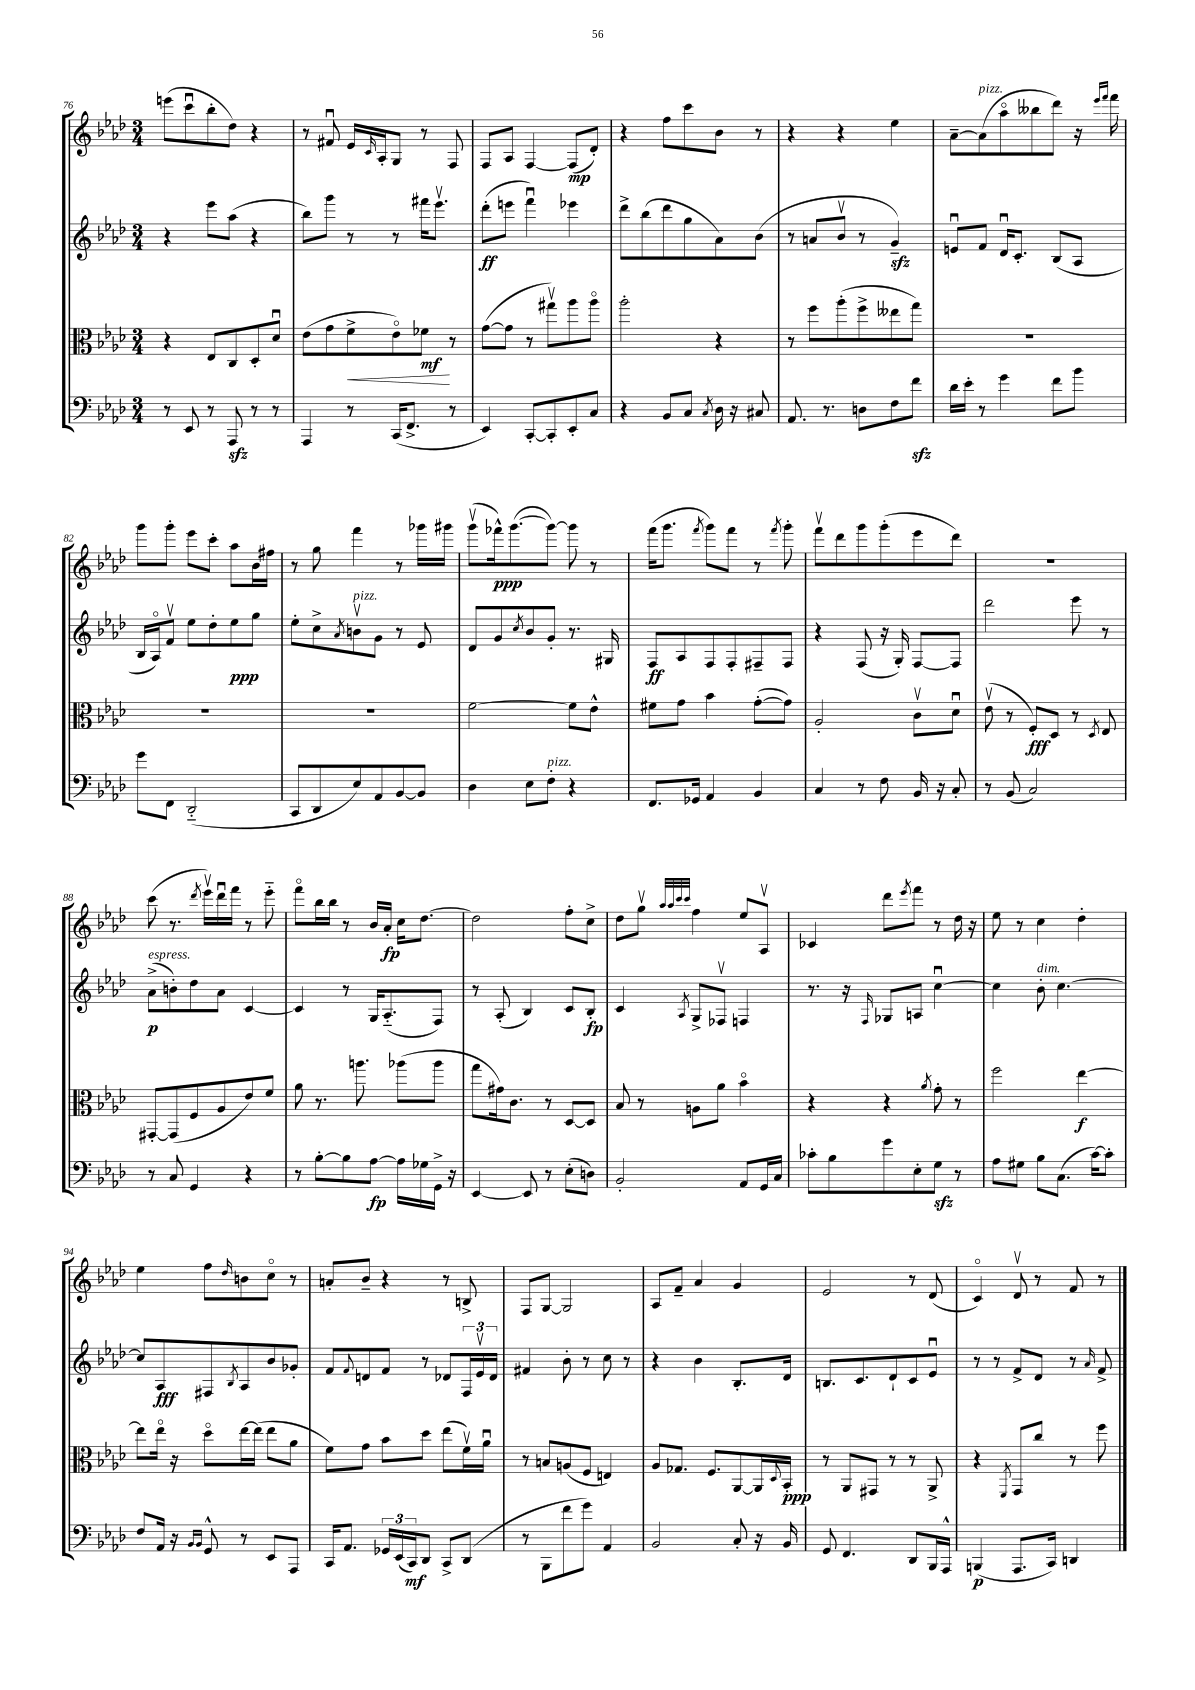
<<
\new StaffGroup <<
\new Staff = "s0" {
    \clef treble \key aes \major \numericTimeSignature \time 3/4
    e'''8( c'''8\downbow bes''8-. des''8) r4 |
    r8 fis'8\downbow ees'16 \grace { c'16 } aes16-. g8 r8 f8 |
    f8 aes8 f4~ f8\mp( des'8-.) |
    r4 f''8 c'''8 bes'8 r8 |
    r4 r4 ees''4 |
    aes'8~-- aes'8^\markup { \italic "pizz." }( aes''8\flageolet beses''8 des'''8) r16 \grace { ees'''16 f'''16 } f'''16 |
    g'''8 g'''8-. ees'''8 c'''8-. aes''8 bes'16 fis''16 |
    r8 g''8 f'''4 r8 ges'''16 gis'''16 |
    g'''8\upbow( fes'''16-^\ppp) g'''8.~( g'''8~) g'''8 r8 |
    f'''16( g'''8. \acciaccatura { f'''8 } g'''8) f'''8 r8 \acciaccatura { f'''8 } g'''8-. |
    f'''8\upbow des'''8 g'''8 g'''8-.( ees'''8 des'''8) |
    R2. |
    c'''8( r8. \acciaccatura { des'''8 } ees'''16\upbow) des'''16\downbow f'''16 r8 ees'''8-_ |
    f'''8\flageolet bes''16 bes''16 r8 bes'16 aes'16-.\fp c''16 des''8.~ |
    des''2 f''8-. c''8-> |
    des''8 g''8\upbow \grace { aes''32 aes''32 c'''32 c'''32 } f''4 ees''8 aes8\upbow |
    ces'4 des'''8 \acciaccatura { ees'''8 } f'''8 r8 des''16 r16 |
    ees''8 r8 c''4 des''4-. |
    ees''4 f''8 \grace { des''16 } b'8 c''8\flageolet r8 |
    a'8-. bes'8-- r4 r8 b8-> |
    f8 g8~ g2 |
    aes8 f'8-- aes'4 g'4 |
    ees'2 r8 des'8( |
    c'4\flageolet) des'8\upbow r8 f'8 r8 \bar "|." |
}
\new Staff = "s1" {
    \clef treble \key aes \major \numericTimeSignature \time 3/4
    r4 ees'''8 aes''8( r4 |
    bes''8) g'''8 r8 r8 fis'''16 ees'''8.\upbow |
    des'''8-.\ff( e'''8 f'''4\downbow) ees'''4 |
    des'''8-> bes''8( des'''8 g''8 aes'8) bes'8( |
    r8 a'8 bes'8\upbow r8 g'4--\sfz) |
    e'8\downbow f'8 des'16\downbow c'8.-. bes8( aes8 |
    bes16 aes16\flageolet) f'8\upbow ees''8 des''8-. ees''8\ppp g''8 |
    ees''8-. c''8-> \acciaccatura { aes'8 } b'8\upbow^\markup { \italic "pizz." } g'8 r8 ees'8 |
    des'8 g'8 \acciaccatura { c''8 } bes'8 g'8-. r8. gis16 |
    f8\ff aes8 f8 f8-. fis8-- fis8 |
    r4 f8( r16 g16-.) f8~ f8 |
    des'''2 ees'''8 r8 |
    aes'8->\p^\markup { \italic "espress." }( b'8-.) des''8 aes'8 c'4~ |
    c'4 r8 g16 aes8.-_( f8) |
    r8 aes8-.( bes4) c'8 bes8-.\fp |
    c'4 \acciaccatura { aes8 } g8-> fes8\upbow f4 |
    r8. r16 \grace { f16 } ges8 a8 c''4~\downbow |
    c''4 bes'8-.^\markup { \italic "dim." } c''4.~ |
    c''8 aes8\fff fis8 \acciaccatura { bes8 } aes8 bes'8 ges'8-. |
    f'8 \appoggiatura { f'8 } d'8 f'8 r8 des'8 \tuplet 3/2 { f16 ees'16\upbow des'16 } |
    fis'4 bes'8-. r8 c''8 r8 |
    r4 bes'4 bes8.-. des'16 |
    b8. c'8. des'8-! c'8 ees'8\downbow |
    r8 r8 f'8-> des'8 r8 \grace { aes'16 } f'8-> \bar "|." |
}
\new Staff = "s2" {
    \clef alto \key aes \major \numericTimeSignature \time 3/4
    r4 ees8 c8 des8-. des'8\downbow |
    ees'8( g'8 f'8->\< ees'8\flageolet) fes'8\mf\! r8 |
    g'8~( g'8 r8 gis''8\upbow) aes''8 aes''8\flageolet |
    aes''2-. r4 |
    r8 f''8 aes''8-.( f''8-> eeses''8 g''8) |
    R2. |
    R2. |
    R2. |
    f'2~ f'8 ees'8-^ |
    fis'8 g'8 bes'4 g'8~-.( g'8) |
    aes2-. c'8\upbow des'8\downbow |
    ees'8\upbow( r8 f8-.\fff) des8 r8 \acciaccatura { des8 } ees8 |
    gis,8~-. gis,8( f8 aes8 ees'8) f'8 |
    aes'8 r8. a''8. aes''8( aes''8 |
    g''8 gis'16) c'8. r8 des8~ des8 |
    bes8 r8 a8 aes'8 bes'4\flageolet |
    r4 r4 \acciaccatura { aes'8 } g'8-. r8 |
    f''2 ees''4~\f |
    ees''8 ees''16\flageolet r16 des''8\flageolet ees''16~ ees''16( ees''8 aes'8 |
    f'8) g'8 bes'8 des''8 ees''8( f'16\upbow) aes'16\downbow |
    r8 b8 a8( f8 e4) |
    aes8 ges8. f8. aes,8~ aes,16 \appoggiatura { des8 } bes,16-.\ppp |
    r8 aes,8 gis,8 r8 r8 aes,8-> |
    r4 \acciaccatura { f,8 } g,8 c''8 r8 f''8 \bar "|." |
}
\new Staff = "s3" {
    \clef bass \key aes \major \numericTimeSignature \time 3/4
    r8 ees,8 r8 aes,,8\sfz r8 r8 |
    aes,,4 r8 c,16( f,8.-> r8 |
    ees,4) c,8~-. c,8-. ees,8-. c8 |
    r4 bes,8 c8 \acciaccatura { c8 } des16 r16 cis8 |
    aes,8. r8. d8 f8 f'8\sfz |
    des'16 ees'16-. r8 g'4 f'8 bes'8 |
    g'8 f,8 des,2-_( |
    c,8 des,8 ees8) aes,8 bes,8~ bes,8 |
    des4 ees8 f8-.^\markup { \italic "pizz." } r4 |
    f,8. ges,16 aes,4 bes,4 |
    c4 r8 f8 bes,16 r16 c8-. |
    r8 bes,8( c2) |
    r8 c8 g,4 r4 |
    r8 bes8~-. bes8 aes8~\fp aes16 ges16 g,16-> r16 |
    ees,4~ ees,8 r8 ees8-.( d8) |
    bes,2-. aes,8 g,16 c16 |
    ces'8-. bes8 g'8 ees8-. g8\sfz r8 |
    aes8 gis8 bes8 c8.( c'16~) c'8-. |
    f8 aes,16 r16 \grace { bes,16 bes,16 } g,8-^ r8 ees,8 aes,,8 |
    c,16 aes,8. \tuplet 3/2 { ges,16 ees,16( c,16\mf) } des,8 c,8-> des,8( |
    r8 bes,,8 f'8 g'8) aes,4 |
    bes,2 c8-. r16 bes,16 |
    g,8 f,4. des,8 bes,,16 aes,,16-^ |
    b,,4\p( aes,,8. c,16) d,4 \bar "|." |
}
>>
>>
\layout { \context { \Score currentBarNumber = #76 } }
